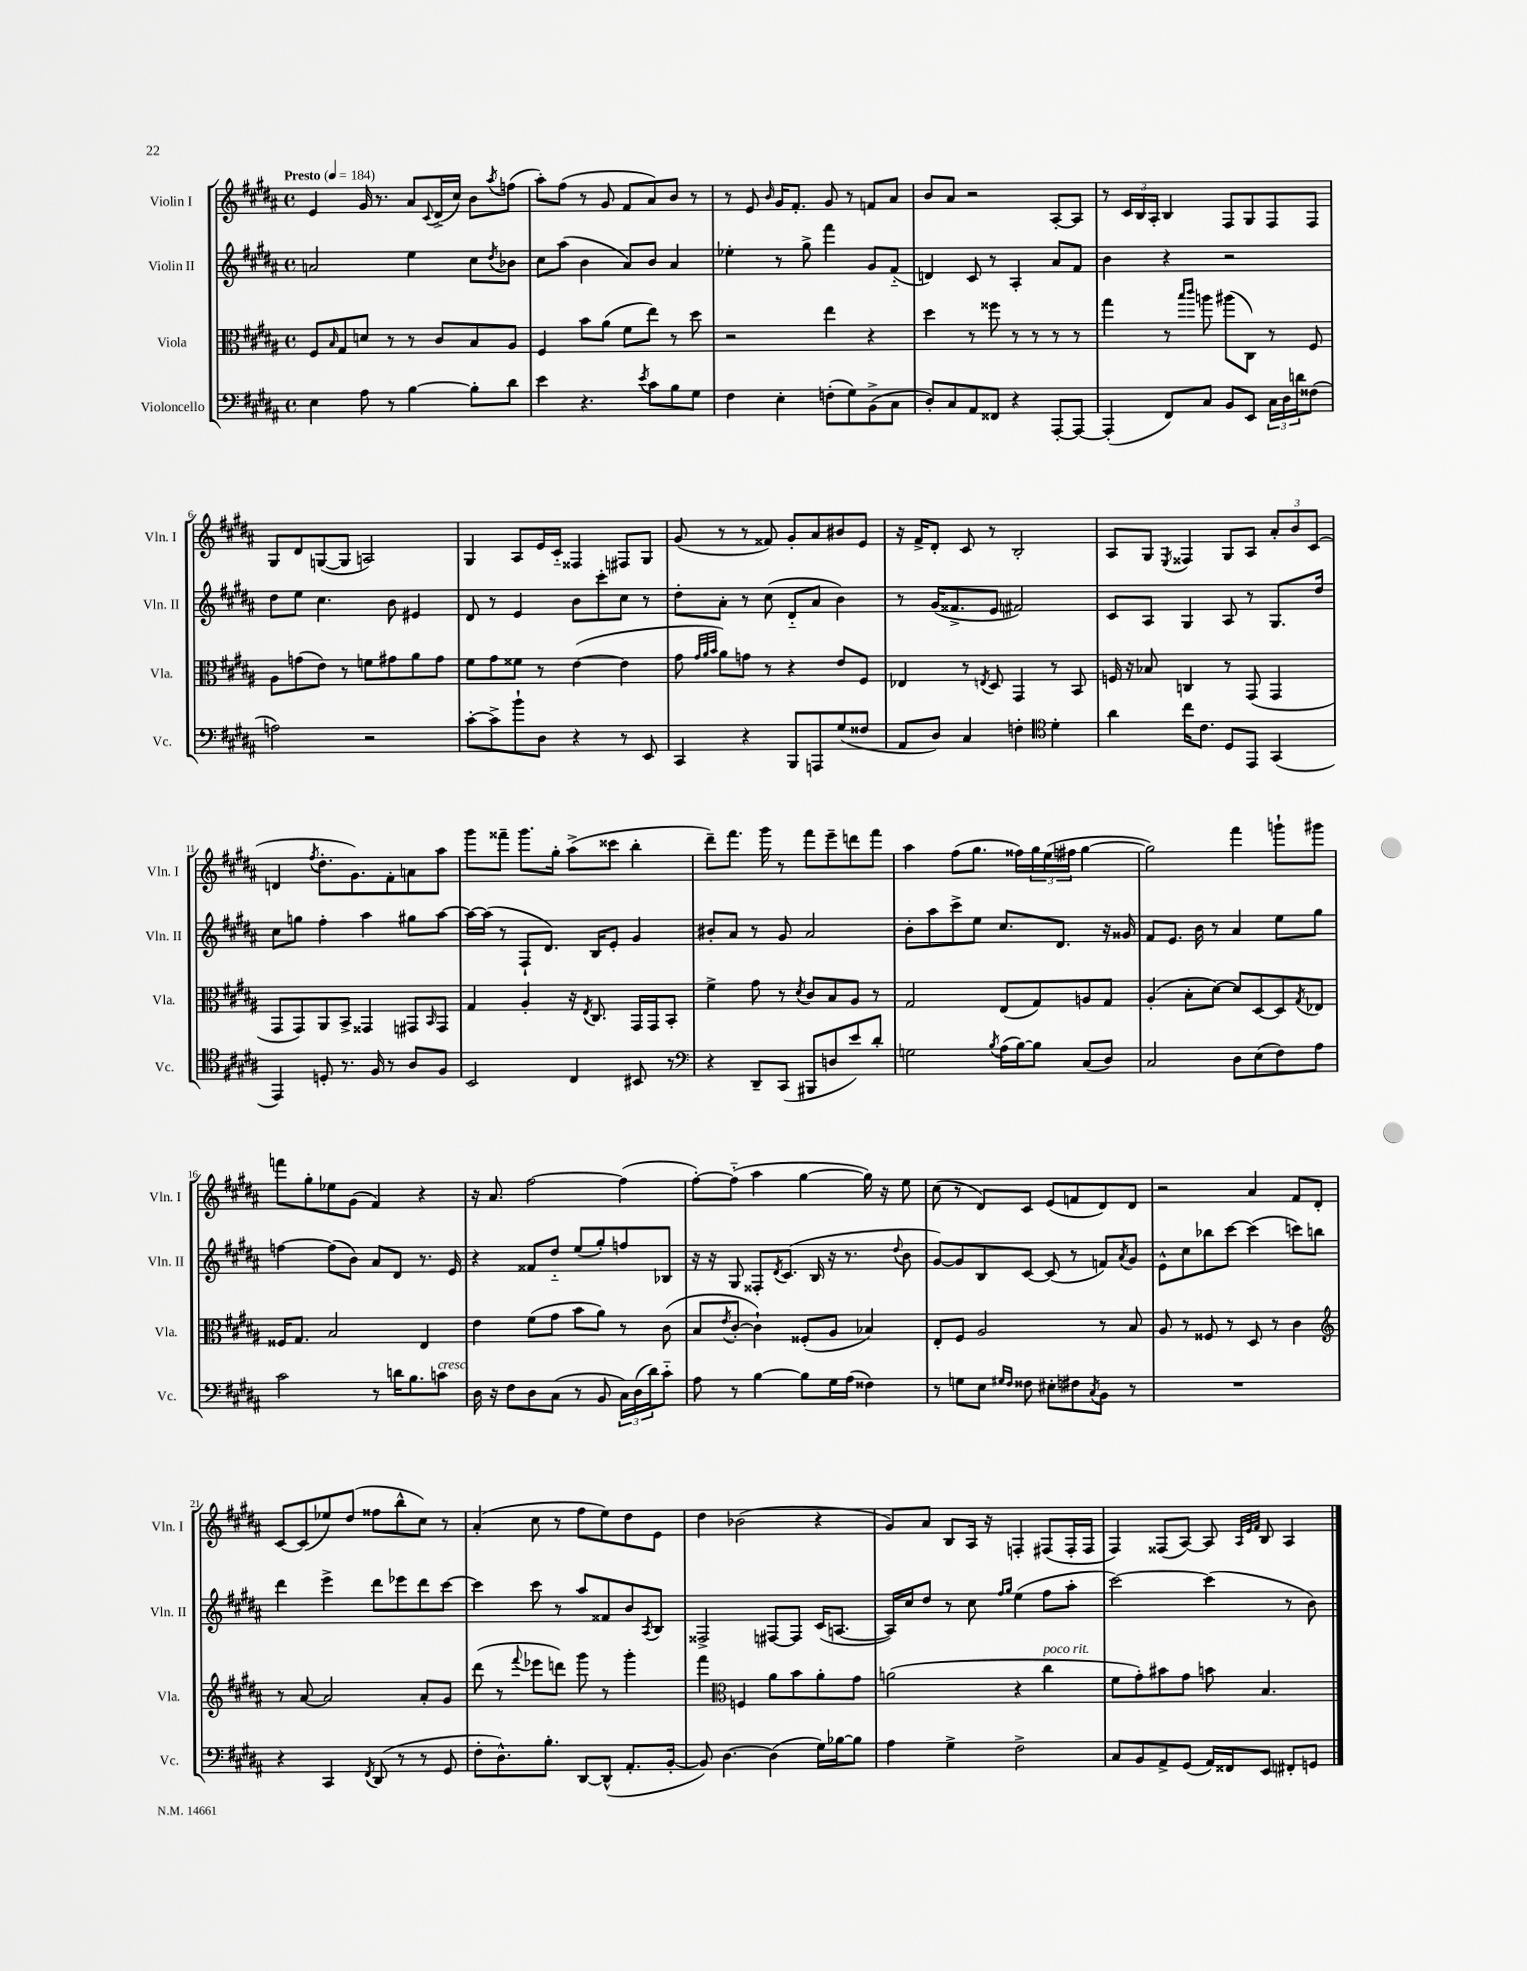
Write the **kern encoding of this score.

**kern	**kern	**kern	**kern
*staff4	*staff3	*staff2	*staff1
*clefF4	*clefC3	*clefG2	*clefG2
*k[f#c#g#d#a#]	*k[f#c#g#d#a#]	*k[f#c#g#d#a#]	*k[f#c#g#d#a#]
*M4/4	*M4/4	*M4/4	*M4/4
*met(c)	*met(c)	*met(c)	*met(c)
*MM184	*MM184	*MM184	*MM184
4E	8F#	2a	4e
.	16qqB	.	.
.	8G#	.	.
8A#	8d	.	16g#
.	.	.	8.r
8r	8r	.	.
[4B	8r	4ee	8a#
.	.	.	8qqc#
.	8c#	.	(16d#^
.	.	.	16cc#)
8B']	8B	8cc#	8b
.	.	8qdd#	8qaa#
8d#	8A#	8b-	(8ff
=	=	=	=
4e	4F#	8cc#	8aa#')
.	.	(8aa#	(8ff#
4.r	8b	4b	8r
.	(8a#	.	8g#
.	8f#	8a#)	8f#
8qe	.	.	.
8c#	8ee)	8b	8a#)
8B	8r	4a#	8b
8G#	8dd#	.	8r
=	=	=	=
4F#	2r	4ee-'	8r
.	.	.	8e
.	.	.	16qqb
4E'	.	8r	16g#
.	.	.	8.f#'
.	.	8gg#^	.
(8F'	4ee	4fff#	8g#
8G#)	.	.	8r
(8BB^	4r	8g#	8f
8C#	.	(8f#'~	8a#
=	=	=	=
8D#')	4dd#	4d)	8b
8C#	.	.	8a#
8AA#	8r	8c#	2r
8FF##	8ff##	8r	.
4r	8r	4A#'	.
.	8r	.	.
[8AAA#'	8r	8a#	[8A#'
8AAA#_	8r	8f#	8A#]
=	=	=	=
(4AAA#']	4gg#	4b	8r
.	.	.	24c#
.	.	.	24B
.	.	.	24A#'
8FF#)	8r	4r	4B
.	16qqbb	.	.
.	16qqccc#	.	.
8C#	8aa	.	.
8BB	(8aa#	2r	8F#
8EE	8C#)	.	8G#
24C#	8r	.	8F#
24D#	.	.	.
24d	.	.	.
(8F##	8F#	.	8F#
=	=	=	=
2A)	8A#	8dd#	8G#
.	(8g	8ee	8d#
.	8e)	4.cc#	([8G
.	8r	.	8G]
2r	8f	.	2A)
.	8g#	8b	.
.	8a#	4e#	.
.	8g#	.	.
=	=	=	=
[8c#'	8f#	8d#	4G#
8c#^]	8g#	8r	.
8b`	8f##	4e	8A#
8D#	8r	.	16e
.	.	.	16c#'~
4r	([4e	8b	4F##
.	.	8ccc#'	.
8r	4e]	8cc#	8F#
8EE	.	8r	8G#
=	=	=	=
4CC#	8g#	8dd#'	(8g#
.	32qqg#	.	.
.	32qqa#	.	.
.	32qqb	.	.
.	8a#)	8a#'	8r
4r	8g	8r	8r
.	8r	(8cc#	8f##)
8BBB	4r	8d#'~	8g#'
8AAA	.	8a#	8a#
(8G#	8e	4b)	8b#
8F##	8F#	.	8e
=	=	=	=
8AA#	4E-	8r	16r
.	.	.	16f#^
8D#)	.	(16g#	8d#'
.	.	8.f##^	.
4C#	8r	.	8c#
.	8qE	.	.
.	8D#	8e	8r
4F'	4GG#	2f#)	2B'
*clefC4	*	*	*
4d#'	8r	.	.
.	8BB	.	.
=	=	=	=
4a#	16F	8c#	8A#
.	16r	.	.
.	8B-	8A#	8G#
.	.	.	8qE
16cc#	4C	4G#	4F##
8.c#	.	.	.
8D#	8r	8A#	8G#
8EE	(8GG#	8r	8A#
(4GG#	4GG#	8.G#	12a#'
.	.	.	12b
.	.	.	(12c#
.	.	16dd#	.
=	=	=	=
4EE)	8GG#	8cc#	4d
.	8GG#)	8gg	.
.	.	.	8qff#
8D'	8AA#	4ff#'	8.dd#'
8.r	8BB^	.	.
.	.	.	8.g#)
.	4GG##	4aa#	.
16F#	.	.	.
8r	.	.	8f#'
8A#	8GG#	8gg#	8a
.	16qqBB	.	.
8F#	8GG#	[8aa#	8aa#
=	=	=	=
2BB	4G#	16aa#_	8ggg#
.	.	(16aa#]	.
.	.	8r	8fff##~
.	4A#'	8F#`	8.ggg#
.	.	8.d#)	.
.	.	.	16gg#'
4C#	16r	.	(8aa#^
.	8qE	.	.
.	8.C#	16B	.
.	.	8e'	8ccc##
8BB#	16GG#	4g#	4bb'
.	16GG#	.	.
8r	8BB'	.	.
=	=	=	=
*clefF4	*	*	*
4r	4f#^	8b#'	8ddd#~)
.	.	8a#	8.fff#
8DD#~	8g#	8r	.
.	.	.	16ggg#
(8CC#	8r	8g#	8r
.	8qd#	.	.
8BBB#	8c#	2a#	8fff#
8D	8B	.	8eee~
8e)	8A#	.	8ddd
8d#'	8r	.	8fff#
=	=	=	=
2G	2G#	8b'	4aa#
.	.	8aa#	.
.	.	8ccc#^	(8ff#
.	.	8ee	8.gg#
8qB	.	.	.
(16A#	(8E	8.cc#	.
[16B)	.	.	16ff##)
8B]	8G#)	.	24gg#
.	.	.	(24ee
.	.	8.d#	.
.	.	.	24ff#
(8C#	8A	.	[4gg#
8D#)	8G#	16r	.
.	.	16g##	.
=	=	=	=
2C#	(4A#'	8f#	2gg#])
.	.	8.e	.
.	8B'	.	.
.	.	16b	.
.	[8d#)	8r	.
8D#	8d#]	4a#	4fff#
(8E	[8D#	.	.
8F#)	8D#]	8ee	8ggg`
.	8qG#	.	.
8A#	8E-	8gg#	8ggg#
=	=	=	=
2c#	16F##	[4ff	8fff
.	8.G#	.	.
.	.	.	8gg#'
.	2B	(8ff]	8ee-
.	.	8b)	(8g#
8r	.	8a#	4f#)
16d	.	8d#	.
8.B	.	.	.
.	4E	8.r	4r
8c	.	.	.
.	.	16e	.
=	=	=	=
16D#	4e	4r	16r
16r	.	.	8.a#
8F#	.	.	.
8D#	(8f#	8f##	[2ff#
(8C#	8g#	8dd#'~	.
8r	8b	(8ee	.
8BB	8a#)	8gg#')	.
24C#)	8r	8ff	(4ff#]
(24D#	.	.	.
24d#)	.	.	.
8c#'~	(8c#	8B-	.
=	=	=	=
8A#	8B	16r	[8ff#')
.	.	16r	.
.	8qe	.	.
8r	[8c#'	8G#	(8ff#'~]
[4B	4c#`])	8F##'	4aa#
.	.	8qd#	.
.	.	(8.c#	.
8B]	(8F##'	.	[4gg#
.	.	16B	.
16G#	8A#	16r	.
(16A#	.	8.r	.
4F##)	4B-)	.	16gg#])
.	.	.	16r
.	.	8qqdd#	.
.	.	8b	8ee
=	=	=	=
8r	8E'	[8g#)	(8cc#
8G	8F#	8g#]	8r
8E	2A#	8B	8d#)
16qqG#	.	.	.
16qqF#	.	.	.
8F##	.	[8c#	8c#
8E#'	.	(8c#]	(8e
8F#	.	8r	8f
8qC#	.	.	.
8BB	8r	8f)	8d#)
.	.	8qa#	.
8r	8B	8g#	8d#
=	=	=	=
1r	8A#	8e^^	2r
.	8r	8cc#	.
.	8F##	8bb-	.
.	8r	[8ccc#	.
.	8D#	(4ccc#]	4a#
.	8r	.	.
.	4c#	8ccc)	8f#
.	.	8bb	8d#'
=	=	=	=
*	*clefG2	*	*
4r	8r	4ddd#	[8c#
.	[8a#	.	(8c#]
4CC#	2a#]	4eee^	8ee-)
.	.	.	(8dd#
8qFF#	.	.	.
(8DD#	.	8ddd#	8ff##
8r	.	8eee-	8bb^^
8r	8a#'	8ddd#	8cc#)
8GG#	8g#	[8ccc#	8r
=	=	=	=
8F#'	(8ddd#	4ccc#]	(4a#'
8.D#^^)	8r	.	.
.	8qqfff#	.	.
.	8eee-	8ccc#	8cc#
8.B'	.	.	.
.	8ddd)	8r	8r
[8DD#	8ggg#	8aa#	8ff#
(8DD#^^]	8r	8f##	8ee)
8.AA#'	4ggg#'	8b	8dd#
.	.	8qA#	.
.	.	8B	8e
[16BB'	.	.	.
=	=	=	=
8BB])	4fff#	2F##^	4dd#
[4.D#	.	.	.
*	*clefC3	*	*
.	4F	.	(2b-
(4D#]	8a#	[8F#	.
.	8b	8F#]	.
16G#)	8a#'	(16c#	4r
[16B-	.	[8.A	.
8B-]	8g#	.	.
=	=	=	=
4A#	(2a	16A])	8g#)
.	.	16cc#	.
.	.	8dd#	8a#
4G#^	.	8r	8B
.	.	8cc#	16A#
.	.	.	16r
.	.	16qqff#	.
.	.	16qqgg#	.
2F#^	4r	(4ee	4F'
.	4cc#	8ff#	(8F#
.	.	8aa#'	16F#'
.	.	.	16F#
=	=	=	=
8C#	8f#	[2ccc#)	4F#)
8BB	8g#')	.	.
8AA#^	8b#	.	(8F##
(8GG#	8g#	.	[8A#)
16AA#)	8b	(4ccc#]	8A#]
16FF##	.	.	.
.	.	.	32qqA#
.	.	.	32qqe
.	.	.	32qqf#
8EE	4.B	.	8B
8FF#'	.	8r	4A#
8GG	.	8b)	.
==	==	==	==
*-	*-	*-	*-
